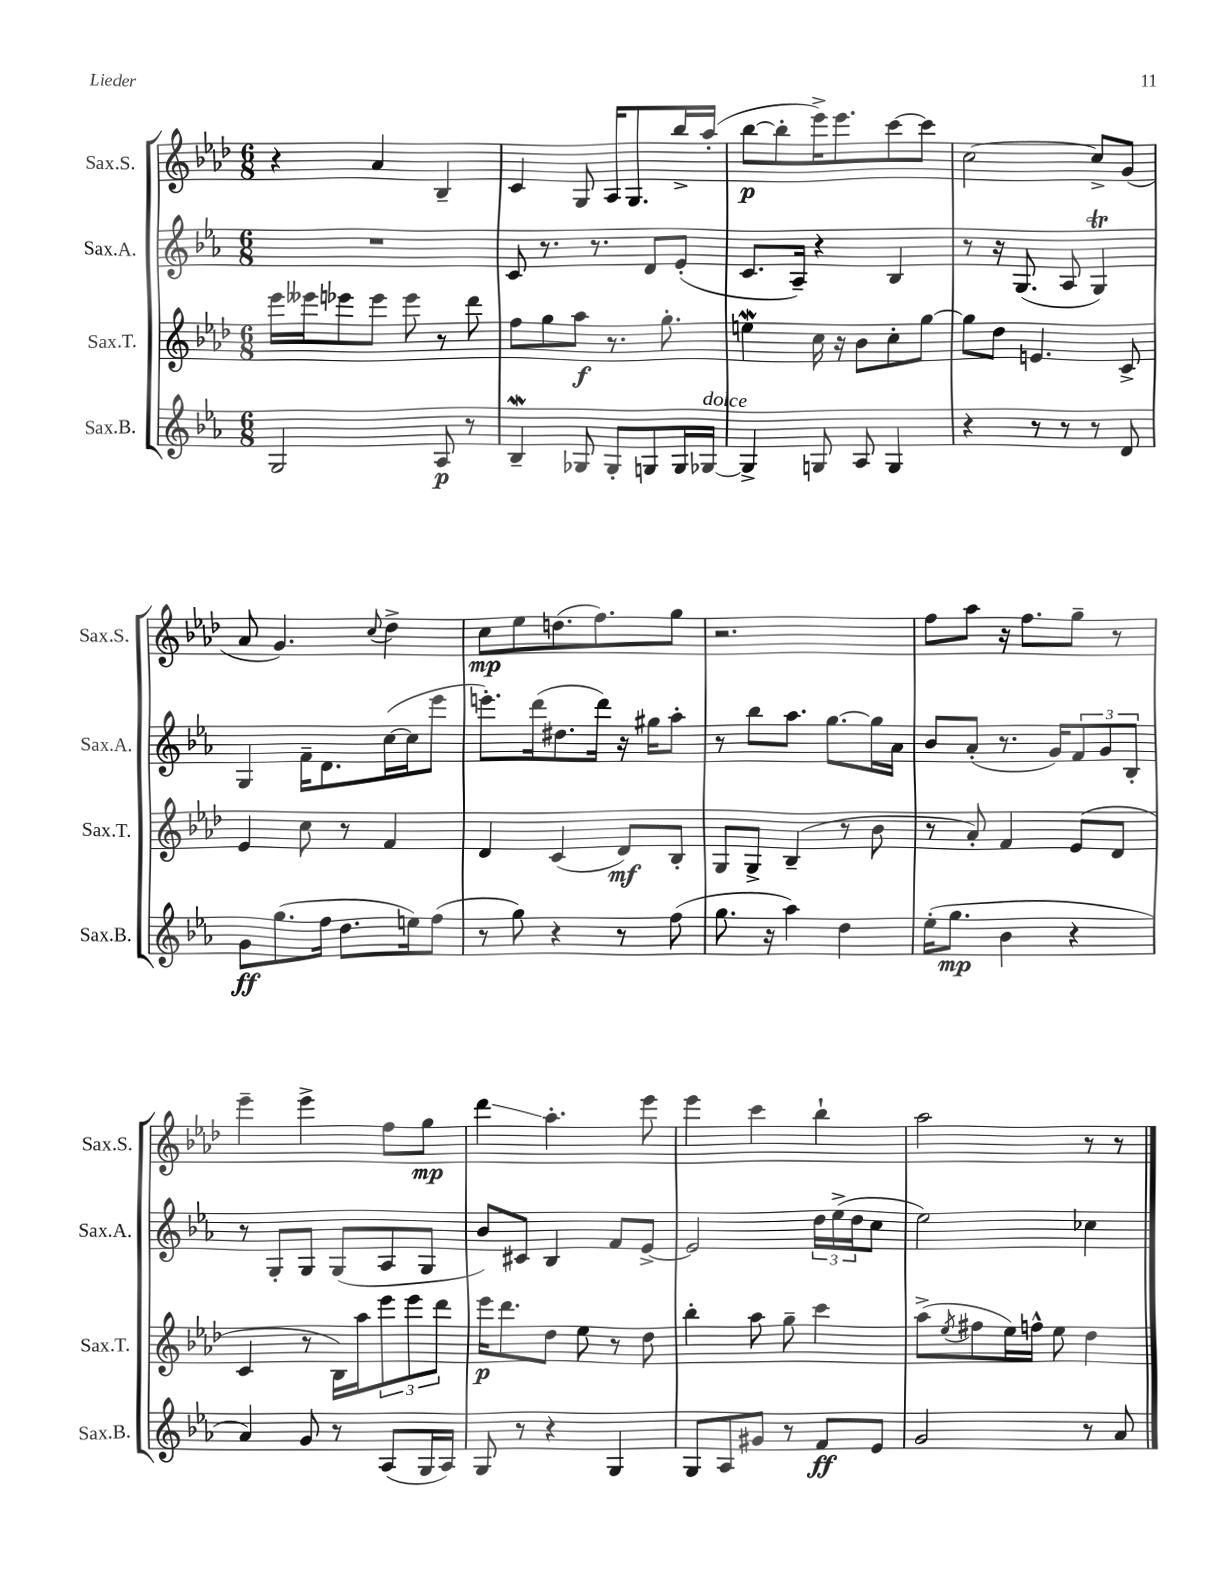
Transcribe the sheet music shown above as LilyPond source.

<<
\new StaffGroup <<
\new Staff = "s0" \with { instrumentName = "Sax.S." shortInstrumentName = "Sax.S." } {
    \clef treble \key aes \major \numericTimeSignature \time 6/8
    r4 aes'4 bes4-- |
    c'4 g8 aes16 g8. bes''16-> aes''16-.( |
    bes''8~\p bes''8-. ees'''16->) ees'''8. c'''8~ c'''8 |
    c''2~ c''8-> g'8( |
    aes'8 g'4.) \appoggiatura { c''8 } des''4-> |
    c''8\mp ees''8 d''8.( f''8.) g''8 |
    r2. |
    f''8 aes''8 r16 f''8. g''8-- r8 |
    ees'''4-- ees'''4-> f''8 g''8\mp |
    des'''4\glissando aes''4.-. ees'''8 |
    ees'''4 c'''4 bes''4-! |
    aes''2 r8 r8 \bar "|." |
}
\new Staff = "s1" \with { instrumentName = "Sax.A." shortInstrumentName = "Sax.A." } {
    \clef treble \key ees \major \numericTimeSignature \time 6/8
    R2. |
    c'8 r8. r8. d'8 ees'8-.( |
    c'8. aes16--) r4 bes4 |
    r8 r16 g8.( aes8 g4\trill) |
    g4 f'16-- d'8. c''16~( c''16 ees'''8 |
    e'''8.-.) d'''16( dis''8. d'''16) r16 gis''16 aes''8-. |
    r8 bes''8 aes''8. g''8.~ g''16 aes'16 |
    bes'8 aes'8-.( r8. g'16) \tuplet 3/2 { f'8 g'8 bes8-. } |
    r8 g8-. g8 g8( aes8 g8 |
    bes'8) cis'8 bes4 f'8 ees'8~-> |
    ees'2 \tuplet 3/2 { d''16 ees''16->( d''16 } c''8 |
    ees''2) ces''4 \bar "|." |
}
\new Staff = "s2" \with { instrumentName = "Sax.T." shortInstrumentName = "Sax.T." } {
    \clef treble \key aes \major \numericTimeSignature \time 6/8
    ees'''16 eeses'''16 ees'''8 ees'''8 ees'''8 r8 des'''8 |
    f''8 g''8 aes''8\f r8. g''8.-. |
    e''4\mordent c''16 r16 bes'8 c''8-. g''8~ |
    g''8 des''8 e'4. c'8-> |
    ees'4 c''8 r8 f'4 |
    des'4 c'4( des'8\mf) bes8-. |
    g8 g8-> bes4--( r8 bes'8 |
    r8 aes'8-.) f'4 ees'8( des'8 |
    c'4 r8 bes16) aes''16 \tuplet 3/2 { ees'''8 ees'''8 des'''8 } |
    ees'''16\p des'''8. des''8 ees''8 r8 des''8 |
    bes''4-. aes''8 g''8-- c'''4 |
    aes''8->( \acciaccatura { ees''8 } fis''8 ees''16) f''16-^ ees''8 des''4 \bar "|." |
}
\new Staff = "s3" \with { instrumentName = "Sax.B." shortInstrumentName = "Sax.B." } {
    \clef treble \key ees \major \numericTimeSignature \time 6/8
    g2 aes8\p r8 |
    bes4--\mordent ges8 ges8-. g8 g16 ges16~^\markup { \italic "dolce" } |
    ges4-> g8 aes8 g4 |
    r4 r8 r8 r8 d'8 |
    g'8\ff g''8.( f''16 d''8. e''16) f''8( |
    r8 g''8) r4 r8 f''8( |
    g''8. r16 aes''4) d''4 |
    ees''16-.( g''8.\mp bes'4 r4 |
    aes'4) g'8 r8 aes8( g16 aes16) |
    g8 r8 r4 g4 |
    g8 aes8 gis'8 r8 f'8\ff ees'8 |
    g'2 r8 aes'8 \bar "|." |
}
>>
>>
\layout { \context { \Score \remove "Bar_number_engraver" } }
